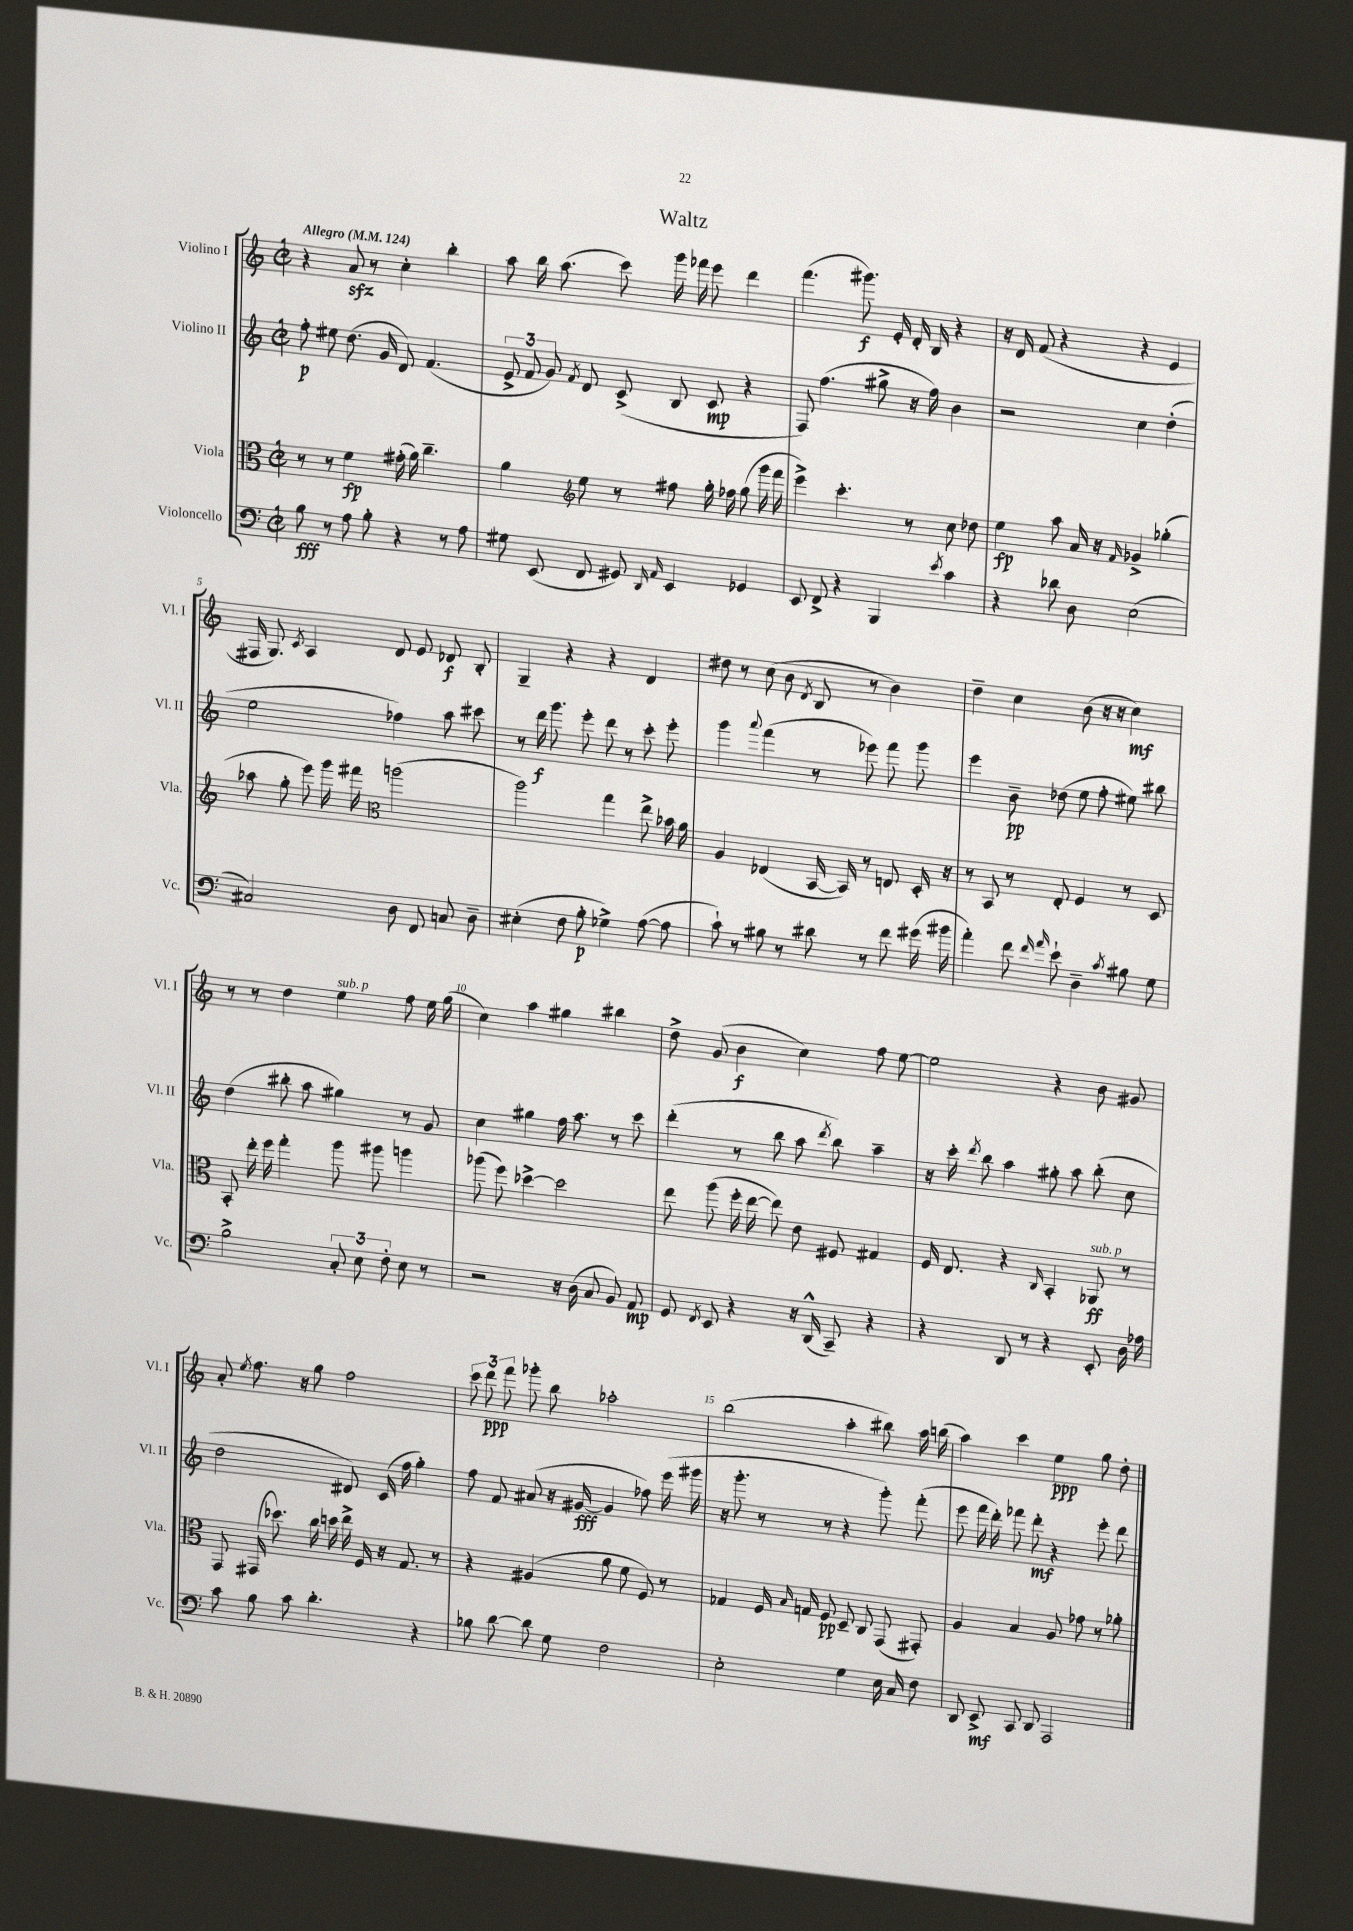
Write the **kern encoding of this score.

**kern	**kern	**kern	**kern
*staff4	*staff3	*staff2	*staff1
*clefF4	*clefC3	*clefG2	*clefG2
*k[]	*k[]	*k[]	*k[]
*M2/2	*M2/2	*M2/2	*M2/2
*met(c|)	*met(c|)	*met(c|)	*met(c|)
*MM124	*MM124	*MM124	*MM124
8B	8r	8ff'	4r
8r	8r	8ee#	.
8A	4f	(8.dd	8a
8B'	.	.	8r
.	.	16g	.
4r	(16g#'	8d)	4cc'
.	16a)	.	.
.	4.cc~	(4.f	.
8r	.	.	4bb'
8A	.	.	.
=	=	=	=
8G#	4a	12e^	8aa
.	.	12f	.
(8EE	.	.	16bb
.	.	12g)	.
.	.	.	(8.aa
*	*clefG2	*	*
.	.	8qf	.
8FF	8ee	8d	.
8GG#)	8r	(8c^	8ccc)
16qqDD	.	.	.
16qqAA	.	.	.
4EE	8ff#	8B	16ggg
.	.	.	16fff-
.	16gg'	8c	8eee
.	16ff-	.	.
4GG-	(8gg	4r	4ddd
.	16ggg	.	.
.	16fff	.	.
=	=	=	=
8EE	4eee^)	8F)	(4.fff
8FF^	.	(4.ff	.
4r	4.ccc'	.	.
.	.	.	8.ggg#)
4BBB	.	8gg#^	.
.	.	.	16e'
.	8r	16r	16d'
.	.	16ff)	16B
8qe	.	.	.
4c	8cc	4b	4r
.	8dd-	.	.
=	=	=	=
4r	4ee	2r	16r
.	.	.	16d
.	.	.	(8f
8d-	8aa	.	4r
8D	16a	.	.
.	16r	.	.
.	16qqf	.	.
(2E	4g-^	4cc	4r
.	(4gg-'	(4dd'	4e
=	=	=	=
2C#)	8aa-	2ee	16F#
.	.	.	8.G)
.	8gg'	.	.
.	.	.	8qc
.	8eee)	.	4A
.	16ggg	.	.
.	16fff#	.	.
*	*clefC3	*	*
8D	(2aa	4ff-)	8d
8FF	.	.	8e
8C	.	8aa	8d-
8D~	.	8ccc#	8B'
=	=	=	=
(4E#'	2aa)	8r	4G~
.	.	16ddd	.
.	.	8.ggg	.
8F	.	.	4r
8B'	.	8eee'	.
4G-^)	4gg	8ddd	4r
.	.	8r	.
([8A	8ee^	8ccc'	4d
8A]	16b-	8eee'	.
.	16a	.	.
=	=	=	=
8c`)	4A	4ggg	8dd#
8r	.	.	8r
.	.	8qqaaa	.
8B#	(4E-	(4fff	(8cc
8r	.	.	8b
.	.	.	8qd
8d#	[16BB	8r	8B
.	16BB])	.	.
8r	8r	8eee-)	8r
8f	8E	8fff	4b)
(16g#	16D'	8ggg	.
16b#	16r	.	.
=	=	=	=
4a')	8r	4eee	4dd~
.	8BB	.	.
8f	8r	8b~	4cc
16qqf	.	.	.
16qqa	.	.	.
8e`	8E'	(8dd-	.
4D~	4F	8ee	(8b
.	.	8ff'	16r
.	.	.	16r
8qc	.	.	.
8B#	8r	8ee#)	4cc)
8G	8D	8bb#	.
=	=	=	=
2B^	8BB'	(4dd	8r
.	16ee'	.	8r
.	16ff	.	.
.	4gg'	8bb#'	4dd
.	.	8aa	.
12C'	8aa	4gg#)	4ee
12E	.	.	.
.	8aa#	.	.
12F'	.	.	.
8E	4aa	8r	8ff
8r	.	8g	16ee
.	.	.	(16gg
=	=	=	=
2r	(8aa-	4cc	4cc)
.	8ff)	.	.
.	[4dd-^	4gg#	4aa
16r	2dd-]	16ff	4gg#
(16D	.	8.aa	.
8C	.	.	.
8BB)	.	8r	4bb#
8AA	.	8ccc	.
=	=	=	=
8GG	8ee	(4ddd'	8dd^
8qFF	.	.	.
8EE	(8aa	.	(8g
4r	16ff'	8r	4b
.	[16ee	.	.
.	8ee])	8bb	.
16r	8e	8aa	4cc)
(16DD^^	.	.	.
.	.	8qddd	.
8CC~)	8F#	8bb)	.
4r	4G#	4aa~	8ff
.	.	.	[8ee
=	=	=	=
4r	16F	16r	2ee]
.	8.E	16ccc'	.
.	.	8qddd	.
.	.	8bb	.
8DD	4r	4aa	.
8r	.	.	.
.	16qqC	.	.
4r	4BB'	8gg#'	4r
.	.	8aa	.
8EE'	8AA-	(8bb'	8b
16D	8r	8cc	8g#
16A-	.	.	.
=	=	=	=
8c	8GG	2dd	8a'
.	.	.	8qee
8B	(16GG#	.	8.ff
.	8.dd-)	.	.
8c	.	.	.
.	.	.	16r
4.d'	16cc	.	8gg
.	16dd	.	.
.	16ee^	8d#)	2ff
.	16F	.	.
.	16r	(16c	.
.	8.G	16ff	.
4r	.	4gg')	.
.	8r	.	.
=	=	=	=
8B-	4r	8ff	12ccc
.	.	.	12ddd
[8d	.	8f	.
.	.	.	12fff
8d]	(4A#	(8a#	8ggg-'
8G	.	16r	8bb
.	.	[16g#	.
2F	8a	4g#]	2aa-'
.	8f	.	.
.	8F)	8ff-)	.
.	8r	(16eee	.
.	.	16ggg#	.
=	=	=	=
2E'	4G-	16r	(2bb
.	.	8.ggg'	.
.	16F	8r	.
.	16qqB	.	.
.	16G	.	.
.	8F	8r	.
4G	8D~	4r	4aa'
.	8C	.	.
16E	(8GG	8ggg')	8bb#)
16C	.	.	.
8F	8GG#')	(8fff'	16aa
.	.	.	(16bb
=	=	=	=
8DD	4A	8eee	4aa)
8EE^	.	16fff	.
.	.	16ddd')	.
8CC	4B	8fff-	4ccc
8DD	.	8ddd'	.
2AAA	8A	4r	4ee
.	8g-	.	.
.	8r	8eee'	8gg
.	8a-'	8ddd	8dd'
==	==	==	==
*-	*-	*-	*-
